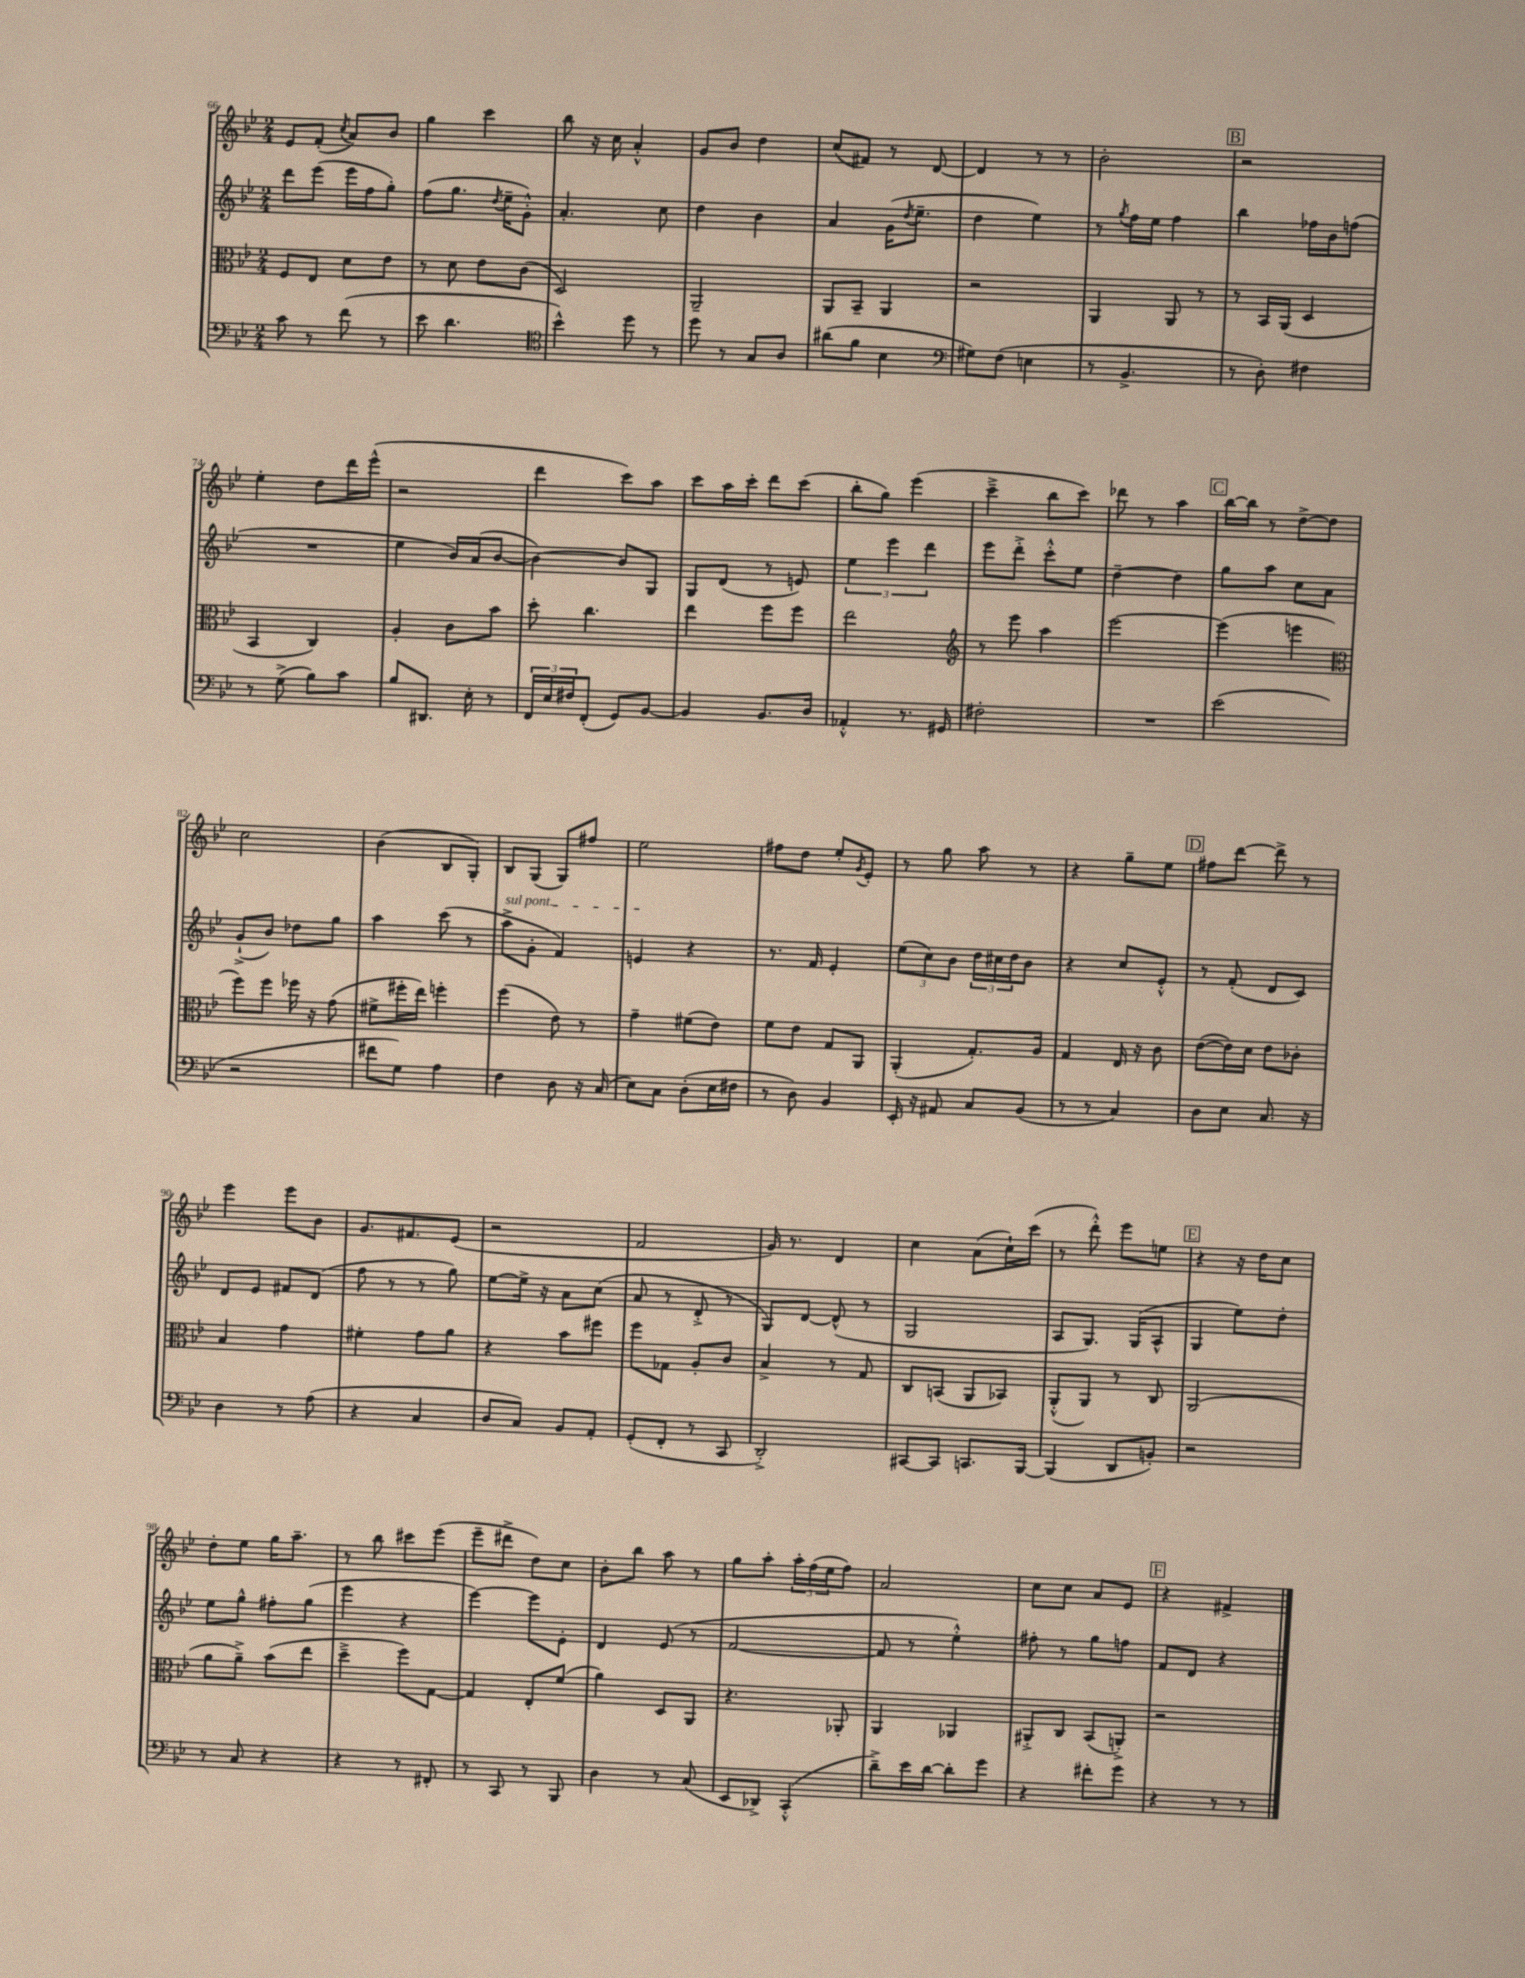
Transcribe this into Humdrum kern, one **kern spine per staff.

**kern	**kern	**kern	**kern
*staff4	*staff3	*staff2	*staff1
*clefF4	*clefC3	*clefG2	*clefG2
*k[b-e-]	*k[b-e-]	*k[b-e-]	*k[b-e-]
*M2/4	*M2/4	*M2/4	*M2/4
8c	8F	8ddd	8e-
8r	8E-	(8eee-	(8f'
.	.	.	8qcc
(8f	8d	16eee-	8a)
.	.	16ff	.
8r	8e-	8gg')	8b-
=	=	=	=
8e-	8r	(8ff	4gg
4.d	8d	8.gg	.
.	8e-	.	4ccc
.	.	8qdd	.
.	.	16ee-~	.
.	(8c	8g'^^)	.
=	=	=	=
*clefC4	*	*	*
4b-^^)	2D)	4.a'	8bb-
.	.	.	16r
.	.	.	16cc
8dd	.	.	4a'^^
8r	.	8cc	.
=	=	=	=
8dd	2AA~	4dd	8g
8r	.	.	8b-
8G	.	4b-	4dd
8A	.	.	.
=	=	=	=
(8a#	8AA	4a	(8cc
8f	8BB-~	.	8f#)
4B-	4AA	(16g	8r
.	.	8qdd	.
.	.	8.ee-~	.
.	.	.	[8d
=	=	=	=
*clefF4	*	*	*
8G#)	2r	4dd	4d]
(8F	.	.	.
4E	.	4ee-)	8r
.	.	.	8r
=	=	=	=
8r	4AA	8r	2b-'
.	.	8qgg	.
4.BB-^	.	16ff	.
.	.	16ee-	.
.	8AA	4ff	.
.	8r	.	.
=	=	=	=
8r	8r	4bb-	2r
8D')	16BB-	.	.
.	(16AA	.	.
4F#	4D	16ff-	.
.	.	16b-	.
.	.	(8ff	.
=	=	=	=
8r	4BB-	2r	4ee-'
(8G^	.	.	.
8B-)	4C)	.	8dd
8c	.	.	16ddd
.	.	.	(16eee-^^
=	=	=	=
8B-	4A'	4ee-	2r
8.DD#	.	.	.
.	8c	16b-)	.
16E-'	.	(16a	.
8r	8b-	[8b-	.
=	=	=	=
24FF	8dd'	4b-_)	4ddd
24E-	.	.	.
24F#	.	.	.
(8FF'	4.cc	.	.
8GG)	.	8b-]	8ccc)
[8BB-	.	8G	8aa
=	=	=	=
4BB-]	4ee-	8G	8ccc
.	.	(8d	16aa
.	.	.	16ccc'
8.BB-	8ff	8r	8ddd
.	8ff	8e)	(8ccc
16D	.	.	.
=	=	=	=
4AA-'^^	2ee-	6ee-	8bb-'
.	.	.	8gg)
.	.	6eee-	.
8.r	.	.	(4eee-
.	.	6ddd	.
16GG#	.	.	.
=	=	=	=
*	*clefG2	*	*
2F#'	8r	8eee-	4ccc~^
.	8eee-	8ddd'^	.
.	4aa	8ccc'^^	8bb-
.	.	8ee-	8ccc)
=	=	=	=
2r	[2eee-	[4dd~	8ddd-
.	.	.	8r
.	.	4dd]	4aa
=	=	=	=
(2e-	(4eee-]	8gg	[16bb-
.	.	.	16bb-]
.	.	8aa	8r
.	4eee	8cc	[8dd^
.	.	8a	8dd]
=	=	=	=
*	*clefC3	*	*
2r	8ff)	(8g`^	2cc
.	8ff	8b-)	.
.	16ff-	8dd-	.
.	16r	.	.
.	(8g	8gg	.
=	=	=	=
8f#	8f#^	4aa	(4b-
8G)	16ff#'	.	.
.	16ee-)	.	.
4A	4ff'	(8ccc	8B-
.	.	8r	8G')
=	=	=	=
4F	(4ff	8aa^	8B-
.	.	8g'	(8G
8D	8e-)	4f)	8G)
16r	8r	.	8ff#
(16C	.	.	.
=	=	=	=
8E-)	4g~	4e	2ee-
8C	.	.	.
(8D'	(8f#	4r	.
16E-	8e-)	.	.
16F#	.	.	.
=	=	=	=
8r	8f	8.r	8ff#
8D)	8e-	.	8dd
.	.	16f	.
4BB-	8G	4e-'	8ee-'
.	.	.	8qg
.	8AA	.	8e-'
=	=	=	=
16EE-'	(4AA'	(12ee-	8r
16r	.	.	.
.	.	12cc)	.
8AA#	.	.	8gg
.	.	12b-	.
8C	8.G')	24dd	8aa
.	.	24cc#	.
.	.	24dd	.
(8BB-	.	8b-	8r
.	16A	.	.
=	=	=	=
8r	4G	4r	4r
8r	.	.	.
4C)	16E-	8cc	8gg~
.	16r	.	.
.	8c	8e-'^^	8ee-
=	=	=	=
8D	([8e-	8r	8ff#
8E-	16e-])	(8f'	[8ddd
.	16d	.	.
8.C	8e-	8d	8ddd^]
.	8c-'	8c)	8r
16r	.	.	.
=	=	=	=
4D	4B-	8d	4eee-
.	.	8e-	.
8r	4g	8f#	8eee-
(8A	.	(8d	8b-
=	=	=	=
4r	4f#'	8ff	8.g
.	.	8r	.
.	.	.	8.f#
4C	8g	8r	.
.	8a	8gg)	(8e-
=	=	=	=
8D	4r	[8ee-	2r
8C)	.	16ee-^]	.
.	.	16r	.
8BB-	8b-	8a	.
8AA'	8ff#	(8cc	.
=	=	=	=
(8GG'	8ff	8a	2f
8FF'	8G-	8r	.
8r	8A'	8d'^	.
8CC	8c	8r	.
=	=	=	=
2DD'^)	4B-^	8G)	16g)
.	.	.	8.r
.	.	[8d	.
.	8r	(8d^^]	4d
.	8G	8r	.
=	=	=	=
[8CC#	8C	2G	4cc
8CC#]	(8BB	.	.
8.CC	8AA	.	(8a
.	8BB-)	.	16cc`)
[16BBB-	.	.	(16ccc
=	=	=	=
(4BBB-]	(8AA'^^	8A	8r
.	8AA)	8.G)	8ddd'^^)
8DD	8r	.	8eee-
.	.	(16G	.
8BB')	8C	8A^^	8ee
=	=	=	=
2r	(2AA	4G	4r
.	.	8ee-)	16r
.	.	.	16dd
.	.	8dd'	8cc
=	=	=	=
8r	8a	8ee-	8dd'
8C	8a~^)	8gg^^	8ee-
4r	(8b-	8ff#'	16gg
.	.	.	8.aa~
.	8ee-	(8gg	.
=	=	=	=
4r	4dd~^	4eee-	8r
.	.	.	8bb-
8r	8ff)	4r	8ccc#
8FF#'	[8G	.	(8eee-
=	=	=	=
8r	4G]	[4eee-)	8eee-~
8CC	.	.	8ddd#^
8r	8E-'	8eee-]	8dd)
8BBB-	(8f	8e-'	8cc
=	=	=	=
4D	4a)	4d	8b-'
.	.	.	8bb-
8r	8D	(8e-	8aa
(8C	8AA	8r	8r
=	=	=	=
8EE-	4.r	[2f	8gg
8DD-^)	.	.	8aa'
(4CC'^^	.	.	24aa'
.	.	.	(24ff
.	.	.	24ee-
.	8AA-'	.	8ff)
=	=	=	=
8d~^)	4AA	8f]	2a
16e-	.	8r	.
[16d	.	.	.
8d']	4AA-	4ee-'^^)	.
8g	.	.	.
=	=	=	=
4r	8AA#'^	8ff#'	8cc
.	8C	8r	8cc
8f#'	(8BB-	8gg	8a
8g	8AA'^)	8ff	8e-
=	=	=	=
4r	2r	8f	4r
.	.	8d	.
8r	.	4r	4f#^
8r	.	.	.
==	==	==	==
*-	*-	*-	*-
